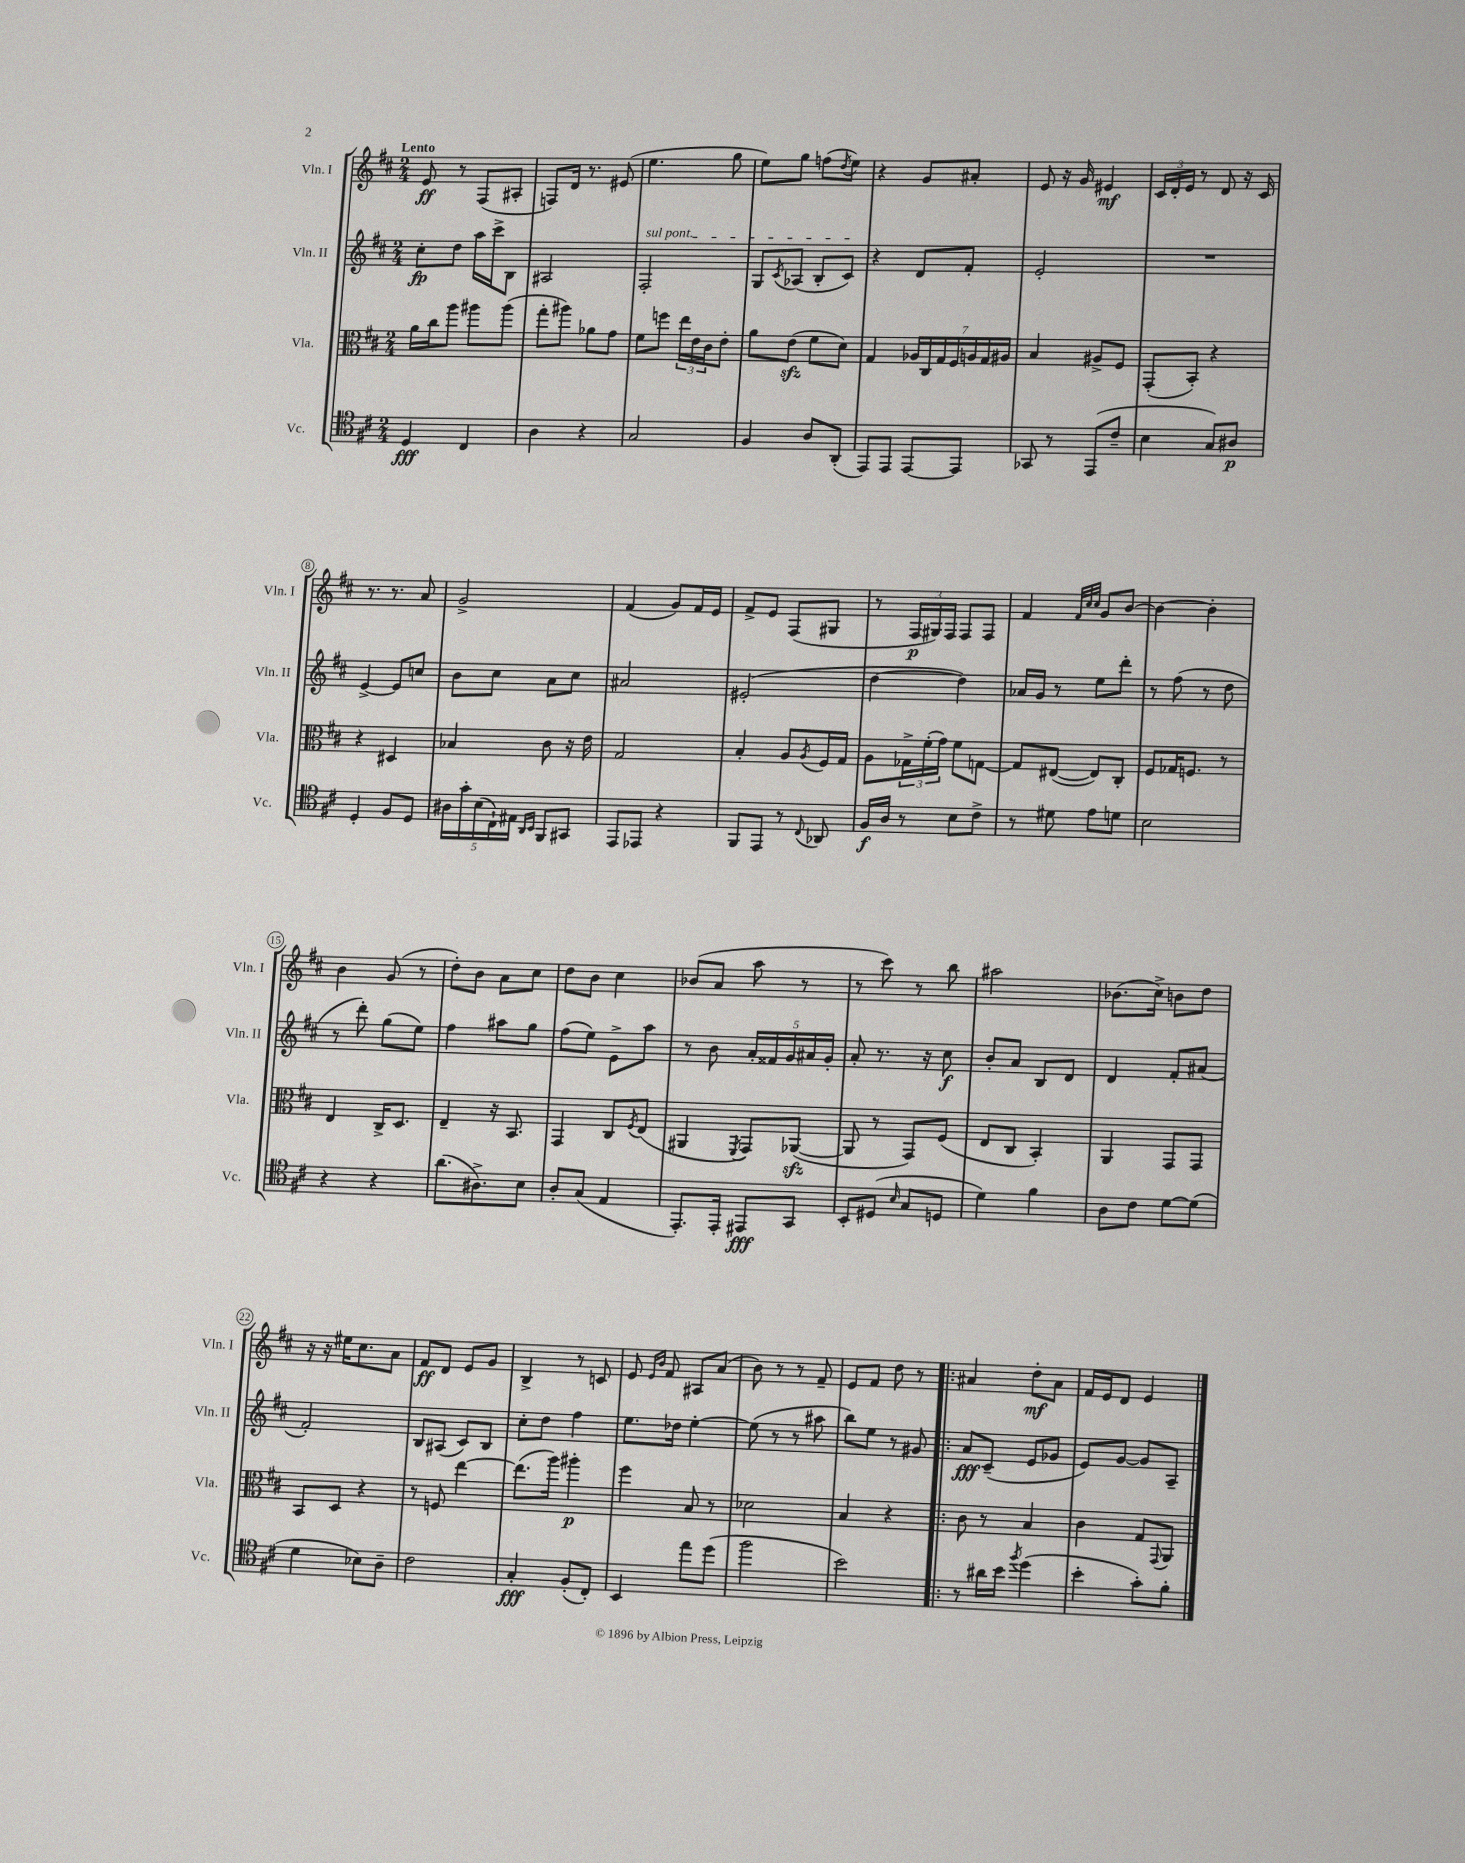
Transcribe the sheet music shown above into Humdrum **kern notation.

**kern	**kern	**kern	**kern
*staff4	*staff3	*staff2	*staff1
*clefC4	*clefC3	*clefG2	*clefG2
*k[f#c#]	*k[f#c#]	*k[f#c#]	*k[f#c#]
*M2/4	*M2/4	*M2/4	*M2/4
4D	16a	8cc#'	8e
.	16cc#	.	.
.	8aa	8dd	8r
4C#	8aa#	16aa	(8F#
.	.	16ccc#^	.
.	(8aa#	8B	8A#'
=	=	=	=
4A	8gg'	2A#	8F)
.	8aa#)	.	16d
.	.	.	8.r
4r	8a-	.	.
.	8g	.	(8e#
=	=	=	=
2G	8f#	2F#'	4.ee
.	8ff	.	.
.	24ee	.	.
.	24e	.	.
.	24c#	.	.
.	8e'	.	8gg
=	=	=	=
4F#	8a	8G	8ee)
.	.	8qc#	.
.	(8e	(8A-	8gg
8A	8f#	8B'	(8ff
.	.	.	8qdd
(8AA'	8d)	8c#)	8ee)
=	=	=	=
8EE)	4G	4r	4r
8EE	.	.	.
[8EE	28A-	8d	8g
.	28C#	.	.
.	28G	.	.
.	28F#	.	.
8EE]	.	8f#'	8a#'
.	28A	.	.
.	28G	.	.
.	28A#	.	.
=	=	=	=
8GG-	4B	2e'	8e
8r	.	.	16r
.	.	.	16g
(8EE	8A#^	.	4e#
8c#~	8F#	.	.
=	=	=	=
4B	(8GG'	2r	24c#
.	.	.	24d'
.	.	.	24e
.	8BB')	.	8r
8G)	4r	.	8d
8A#	.	.	16r
.	.	.	16c#
=	=	=	=
4D'	4r	[4e^	8.r
.	.	.	8.r
8F#	4D#	8e]	.
8D	.	8cc	8a
=	=	=	=
20A#	4B-	8b	2g^
20g'	.	.	.
(20B	.	.	.
.	.	8cc#	.
20C#`)	.	.	.
20E#	.	.	.
16qqAA	.	.	.
16qqBB	.	.	.
8FF#	8c#	8a	.
8GG#	16r	8cc#	.
.	16e	.	.
=	=	=	=
8EE	2G	2a#	(4f#
8EE-	.	.	.
4r	.	.	8g)
.	.	.	16f#
.	.	.	16e
=	=	=	=
8FF#	4B'	(2e#'	8f#^
8EE	.	.	8e
8r	8A	.	(8F#
8qqC#	8qA	.	.
8AA-	16F#	.	8G#
.	16G	.	.
=	=	=	=
16F#	8A	[4dd	8r
16A	.	.	.
8r	24G-^	.	24F#
.	(24f#'	.	24G#)
.	24g)	.	24F#
8B	8f#	4dd])	8F#
8c#^	[8G	.	8F#
=	=	=	=
8r	8G]	16a-	4f#
.	.	16g	.
8d#	([8E#	8r	.
.	.	.	32qqf#
.	.	.	32qqcc#
.	.	.	32qqcc#
8e	8E#])	8ee	8g
8d	8C#'	8ddd'	[8b
=	=	=	=
2B	8F#	8r	4b_
.	16G-	(8ff#	.
.	8.F	.	.
.	.	8r	4b']
.	8r	8dd	.
=	=	=	=
4r	4E	8r	4b
.	.	8ddd')	.
4r	16C#^	(8gg	(8g
.	8.D	.	.
.	.	8ee)	8r
=	=	=	=
(8.a	4E~	4ff#	8dd')
.	.	.	8b
8.A#^)	.	.	.
.	16r	8aa#	8a
.	8.BB	.	.
8B	.	8gg	8cc#
=	=	=	=
8A'	4GG	(8ff#	8dd
(8G	.	8ee)	8b
4E	8C#	8e^	4cc#
.	8qF#	.	.
.	(8E	8aa	.
=	=	=	=
8.EE')	4AA#	8r	(8b-
.	.	8b	8a
16EE'	.	.	.
.	8qFF#	.	.
8EE#	8GG)	20a'	8aa
.	.	20f##	.
.	.	20g	.
8GG	([8AA-	.	8r
.	.	20a#	.
.	.	20g'	.
=	=	=	=
8BB'	8AA-]	8a'	8r
(8D#	8r	8.r	8ccc#)
16qqB	.	.	.
8G	8GG)	.	8r
.	.	16r	.
8D	(8F#	8cc#	8bb
=	=	=	=
4d)	8E	8b'	2aa#
.	8C#	8a	.
4f#	4BB')	8B	.
.	.	8d	.
=	=	=	=
8A	4AA	4d	(8.b-
8c#	.	.	.
.	.	.	16cc#^)
[8d	8GG	8f#'	8b
(8d]	8GG	(8a#	8dd
=	=	=	=
4d	8BB	2f#')	16r
.	.	.	16r
.	8D	.	16ee#
.	.	.	8.cc#
8B-)	4r	.	.
8A~	.	.	8a
=	=	=	=
2c#	8r	8B	8f#
.	8F	(8A#	8d
.	[4ee	8c#)	8e
.	.	8B	8g
=	=	=	=
4G'	(8.ee]	8cc#'	4B^
.	.	8dd	.
.	16aa)	.	.
(8F#'	4aa#'	4ff#	8r
8C#')	.	.	8c
=	=	=	=
4BB	4ff#	8.ee	8e
.	.	.	16qqe
.	.	.	16qqb
.	.	.	8f#
.	.	16dd-	.
8ee	8B	[4ee'	8A#
(8dd	8r	.	(8a
=	=	=	=
2ff#	2d-	(8ee]	8b)
.	.	8r	8r
.	.	8r	8r
.	.	8aa#	8f#~
=	=	=	=
2b)	4B	8bb)	8e
.	.	8ee	8f#
.	4r	8r	8dd
.	.	8g#	8r
=!|:	=!|:	=!|:	=!|:
8r	8c#	8a	4a#
16a#	8r	(8c#~	.
16b	.	.	.
8qff#	.	.	.
(4dd	4B	8e	8dd'
.	.	8g-	8a#
=	=	=	=
4b'	4c#	8e)	16f#
.	.	.	16e
.	.	[8g	8d
8g')	8G	8g]	4e
.	8qqGG	.	.
8f#'	8AA	8A~	.
==	==	==	==
*-	*-	*-	*-
